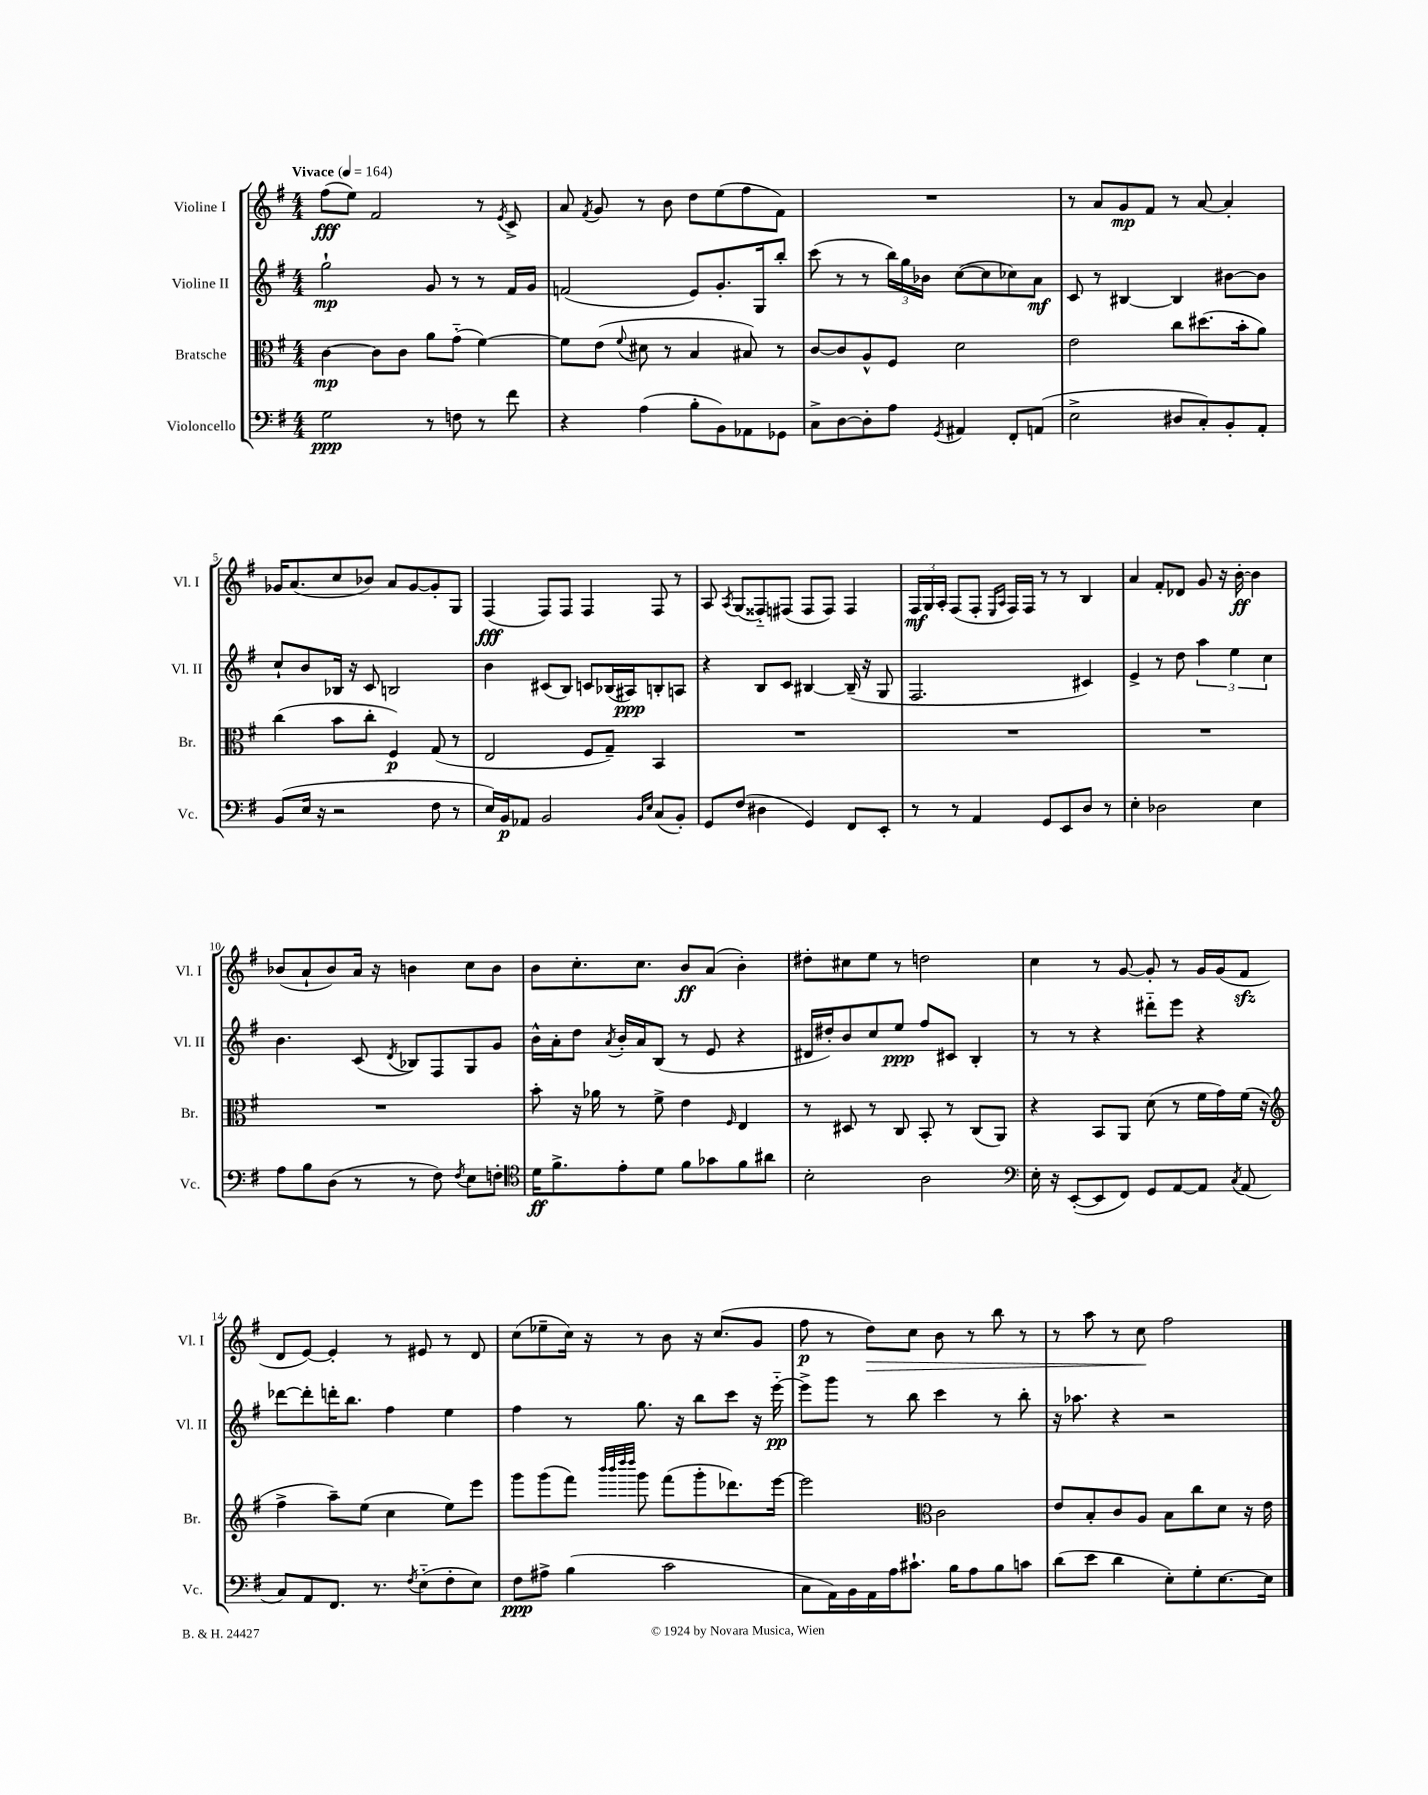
<<
\new StaffGroup <<
\new Staff = "s0" \with { instrumentName = "Violine I" shortInstrumentName = "Vl. I" } {
    \clef treble \key g \major \numericTimeSignature \time 4/4 \tempo "Vivace" 4 = 164
    \autoBeamOff fis''8[\fff( e''8]) fis'2 r8 \acciaccatura { e'8 } c'8-> |
    a'8 \acciaccatura { fis'8 } g'8 r8 b'8 d''8[ e''8( fis''8 fis'8]) |
    R1 |
    r8 a'8[ g'8\mp fis'8] r8 a'8~ a'4-. |
    ges'16[ a'8.( c''8 bes'8]) a'8[ ges'8~ ges'8-. g8] |
    fis4\fff( fis8[) fis8] fis4 fis8 r8 |
    a8 \acciaccatura { a8 } g8[( fisis8-_) fis8]( fis8[ fis8]) fis4 |
    \tuplet 3/2 { fis16[\mf g16 a16]-. } fis8[( fis8]-. \grace { e16[ a16] } fis16[) fis16] r8 r8 b4 |
    a'4 fis'8[-. des'8] g'8 r16 b'16~-.\ff b'4 |
    bes'8[( a'8-! bes'8) a'16] r16 b'4 c''8[ b'8] |
    b'8[ c''8.-. c''8.] b'8[\ff a'8]( b'4-.) |
    dis''8[-. cis''8 e''8] r8 d''2 |
    c''4 r8 g'8~ g'8-. r8 g'16[ g'16( fis'8]\sfz |
    d'8[ e'8]~) e'4-. r8 eis'8 r8 d'8 |
    c''8[( ees''8-- c''16]) r16 r8 b'8 r16 c''8.[( g'8] |
    fis''8\p r8 d''8[\>) c''8] b'8 r8 b''8 r8 |
    r8 a''8 r8 c''8\! fis''2 \bar "|." |
}
\new Staff = "s1" \with { instrumentName = "Violine II" shortInstrumentName = "Vl. II" } {
    \clef treble \key g \major \numericTimeSignature \time 4/4
    \autoBeamOff g''2-!\mp g'8 r8 r8 fis'16[ g'16] |
    f'2( e'8[) g'8.-. g16 b''8]-. |
    c'''8( r8 r8 \tuplet 3/2 { b''16[) g''16 bes'16] } c''8[~( c''8 ces''8) a'8]\mf |
    c'8 r8 bis4~ bis4 bis'8[~ bis'8] |
    c''8[-! b'8 bes16] r16 c'8 b2 |
    b'4 cis'8[( b8]) c'8[ bes16( ais16\ppp) b8-. a8] |
    r4 b8[ c'8] bis4~ bis16--( r16 g8 |
    fis2. cis'4) |
    e'4-> r8 d''8 \tuplet 3/2 { a''4 e''4 c''4 } |
    b'4. c'8( \acciaccatura { d'8 } bes8[) fis8 g8 g'8] |
    b'16[-^ a'16-. d''8] \acciaccatura { a'8 } b'16[-. a'16 b8]( r8 e'8 r4 |
    dis'16[ dis''16-.) b'8 c''8 e''8]\ppp fis''8[ cis'8] b4-. |
    r8 r8 r4 dis'''8[-_ e'''8] r4 |
    des'''8[~ des'''8-. d'''16-. b''8.] fis''4 e''4 |
    fis''4 r8 g''8. r16 b''8[ c'''8] r16 e'''16~-_\pp |
    e'''8[-> g'''8] r8 b''8 c'''4 r8 b''8-. |
    r16 aes''8. r4 r2 \bar "|." |
}
\new Staff = "s2" \with { instrumentName = "Bratsche" shortInstrumentName = "Br." } {
    \clef alto \key g \major \numericTimeSignature \time 4/4
    \autoBeamOff c'4~\mp c'8[ c'8] a'8[ g'8]-_( fis'4~) |
    fis'8[ e'8]( \appoggiatura { fis'8 } dis'8 r8 b4 bis8) r8 |
    c'8[~ c'8 a8-^ fis8] d'2 |
    e'2 c''8[ dis''8.( b'16-. a'8]) |
    c''4( b'8[ c''8]-. fis4\p) g8( r8 |
    e2 fis8[ g8]--) b,4 |
    R1 |
    R1 |
    R1 |
    R1 |
    b'8-. r16 aes'16 r8 fis'8-> e'4 \grace { fis16 } e4 |
    r8 dis8 r8 c8 b,8-. r8 c8[( a,8]) |
    r4 b,8[ a,8] d'8( r8 fis'16[ g'16) fis'16]( r16 |
    \clef treble fis''4-> a''8[--) e''8]( c''4 e''8[) e'''8] |
    g'''8[ g'''8( fis'''8]) \grace { b'''32[ b'''32 d''''32 d''''32] } g'''8 fis'''8[( g'''8-. des'''8.) e'''16]~ |
    e'''2 \clef alto c'2 |
    e'8[ b8-. c'8 a8] b8[ c''8 d'8] r16 e'16 \bar "|." |
}
\new Staff = "s3" \with { instrumentName = "Violoncello" shortInstrumentName = "Vc." } {
    \clef bass \key g \major \numericTimeSignature \time 4/4
    \autoBeamOff g2\ppp r8 f8 r8 fis'8 |
    r4 a4( b8[-. b,8) aes,8 ges,8] |
    c8[-> d8~ d8-. a8] \acciaccatura { g,8 } ais,4 fis,8[-. a,8]( |
    e2-> dis8[ c8-.) b,8-. a,8]-. |
    b,8[( e16] r16 r2 fis8 r8 |
    e16[) b,16\p aes,8] b,2 \grace { b,16[ e16] } c8[( b,8]-.) |
    g,8[ fis8]( dis4 g,4) fis,8[ e,8]-. |
    r8 r8 a,4 g,8[ e,8 d8] r8 |
    e4-. des2 e4 |
    a8[ b8 d8]( r8 r8 fis8) \acciaccatura { fis8 } e8[ f8]-. |
    \clef tenor d'16[\ff fis'8.-> e'8-. d'8] fis'8[ ges'8 fis'8 ais'8] |
    b2-. a2 |
    \clef bass e16-. r16 e,8[~-.( e,8 fis,8]) g,8[ a,8~ a,8] \acciaccatura { c8 } a,8( |
    c8[) a,8 fis,8.] r8. \acciaccatura { fis8 } e8[-_( fis8-. e8]) |
    fis8[\ppp ais8]-> b4( c'2 |
    c8[ a,16) b,16 a,16 a16 cis'8.]-! b16[ a8 b8 c'8] |
    d'8[( e'8] d'4 e8[-.) g8-. e8.~ e16] \bar "|." |
}
>>
>>
